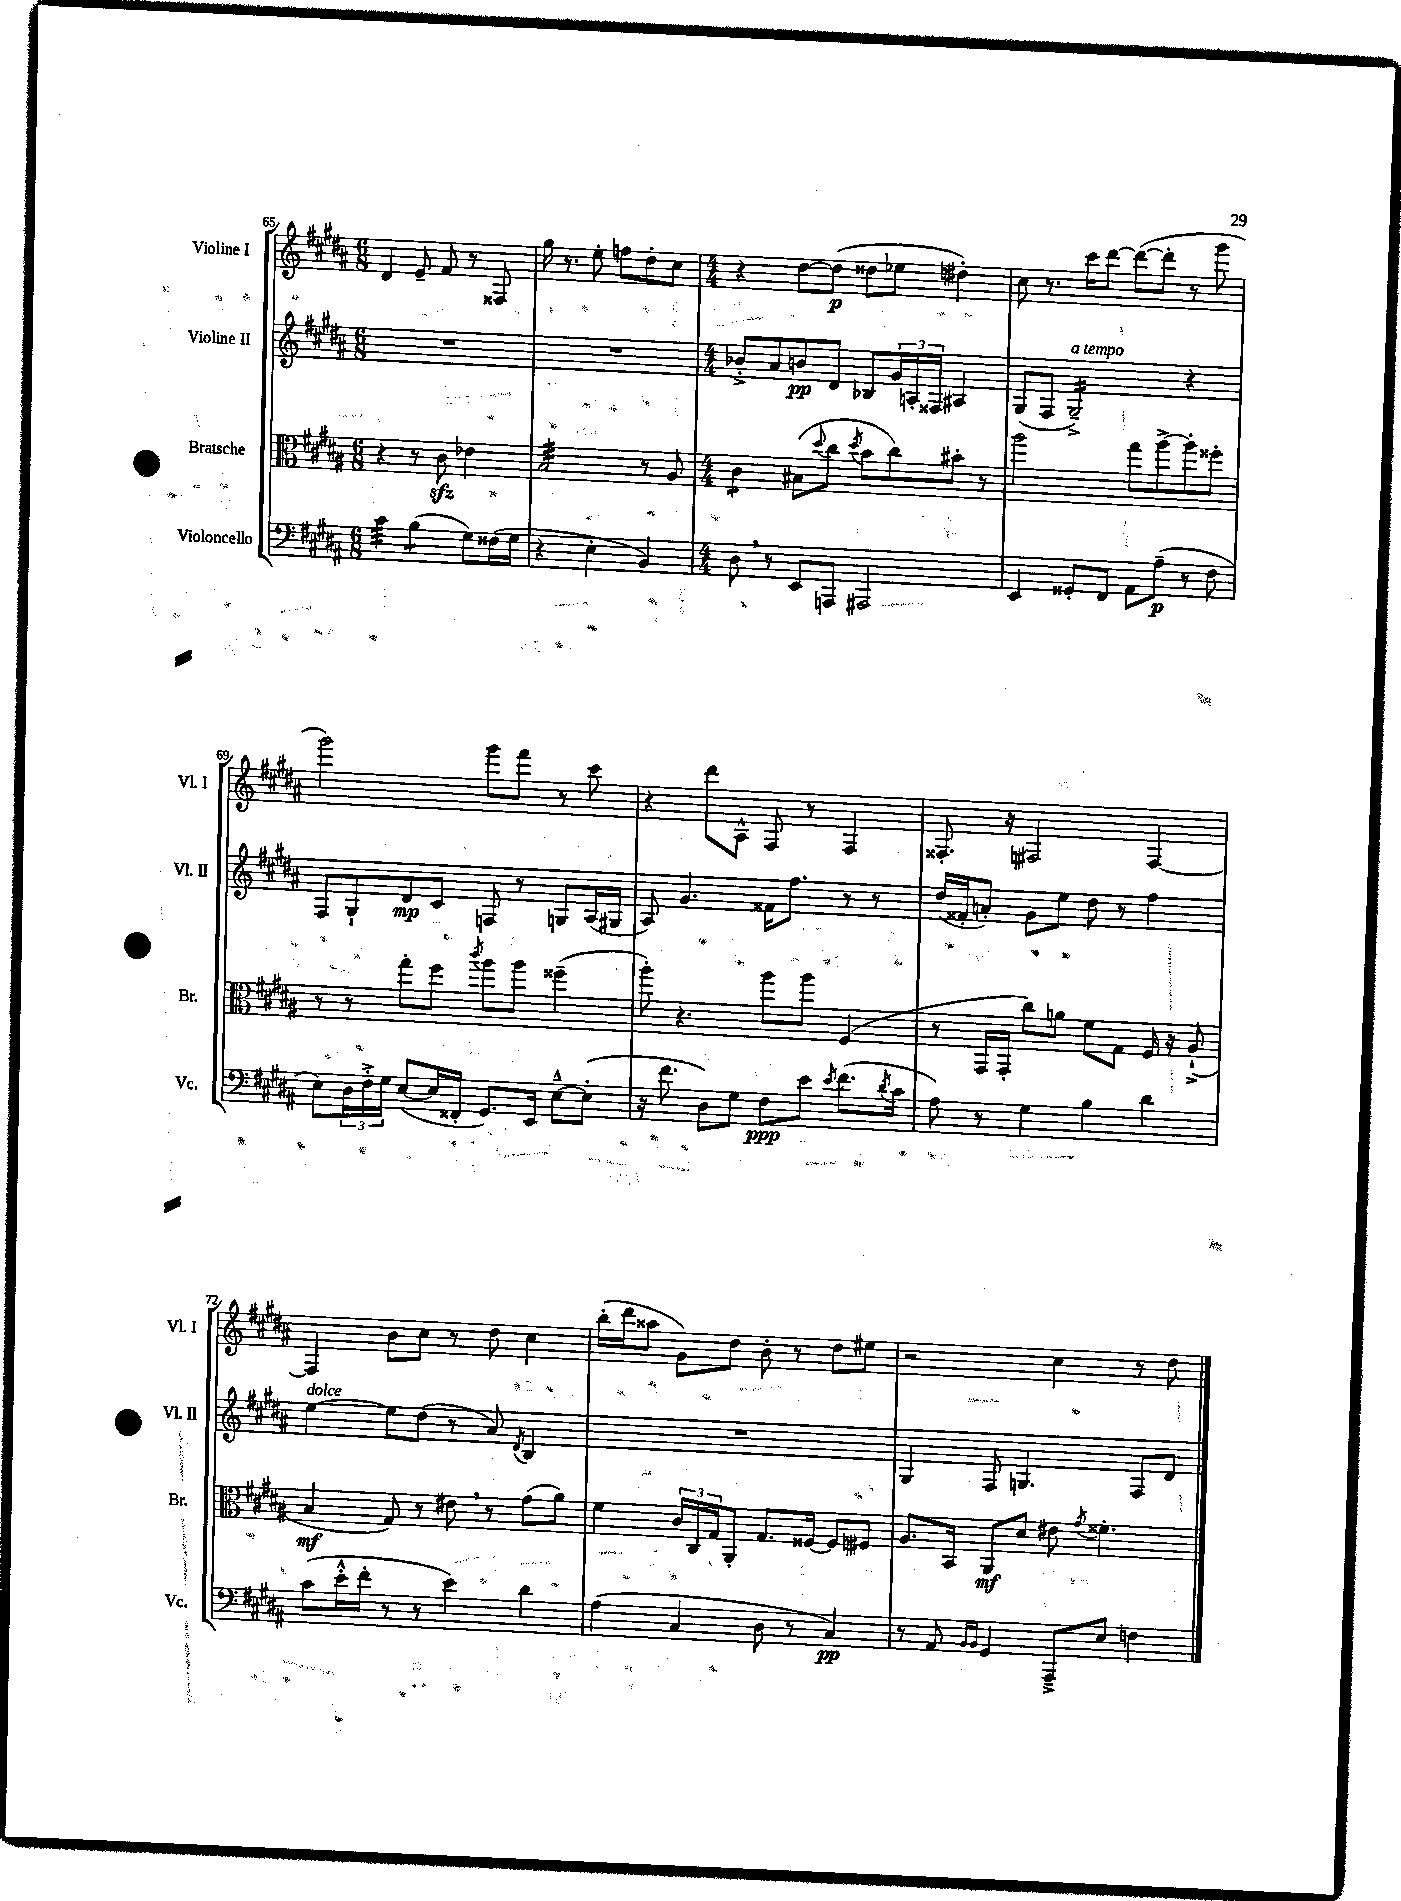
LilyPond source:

<<
\new StaffGroup <<
\new Staff = "s0" \with { instrumentName = "Violine I" shortInstrumentName = "Vl. I" } {
    \clef treble \key b \major \numericTimeSignature \time 6/8
    dis'4 e'8-- fis'8 r8 fisis8 |
    gis''16 r8. e''8-. f''8 dis''8-. cis''8 |
    \numericTimeSignature \time 4/4 r4 dis''8~ dis''8\p( disis''8 ees''8 dis''4-.) |
    cis''8 r8. cis'''16 dis'''8~ dis'''8~( dis'''8-. r8 gis'''8 |
    gis'''2) gis'''8 fis'''8 r8 cis'''8 |
    r4 dis'''8 ais8-^ fis8 r8 fis4 |
    fisis8.-. r16 fis2 fis4~ |
    fis4 b'8 cis''8 r8 dis''8 cis''4 |
    b''16-.( dis'''16 aisis''8 gis'8) dis''8 b'8-. r8 dis''8 eis''8 |
    r2 cis''4 r8 dis''8 \bar "|." |
}
\new Staff = "s1" \with { instrumentName = "Violine II" shortInstrumentName = "Vl. II" } {
    \clef treble \key b \major \numericTimeSignature \time 6/8
    R2. |
    R2. |
    \numericTimeSignature \time 4/4 bes'8-.-> ais'8 b'8\pp dis'8 bes8 \tuplet 3/2 { gis'16 a16-. fisis16 } ais4 |
    gis8( fis8 gis2:16--->^\markup { \italic "a tempo" }) r4 |
    fis8 gis8-! dis'8\mp cis'8 f8 r8 g8 ais16( gis16 |
    ais8) gis'4. fisis'16 fis''8. r8 r8 |
    dis''16( fisis'16-. a'8-.) gis'8 e''8 dis''8 r8 fis''4 |
    e''4~^\markup { \italic "dolce" } e''8 dis''8( r8 ais'8) \acciaccatura { dis'8 } b4 |
    R1 |
    gis4 fis8 g4. fis8 dis'8 \bar "|." |
}
\new Staff = "s2" \with { instrumentName = "Bratsche" shortInstrumentName = "Br." } {
    \clef alto \key b \major \numericTimeSignature \time 6/8
    r4 r8 cis'8\sfz ees'4 |
    b2:32 r8 ais8 |
    \numericTimeSignature \time 4/4 cis'4:8 bis8( \appoggiatura { dis''8 } cis''8 \acciaccatura { dis''8 } b'8 cis''8) bis'8-. r8 |
    ais''2 gis''8 ais''8~-> ais''8-. fisis''8-. |
    r8 r8 gis''8-. fis''8 \acciaccatura { cis'''8 } ais''8 ais''8 fisis''4--( |
    ais''8-.) r4. ais''8 ais''8 fis4( |
    r8 gis,16 gis,16-. cis''8) a'8 fis'8 gis8 fis16 r16 ais8-!->( |
    b4\mf gis8) r8 eis'8 \breathe r8 gis'8( ais'8) |
    fis'4 \tuplet 3/2 { cis'16 cis16 gis16 } ais,8-. gis8. fisis16~ fisis8 fis8 |
    ais8. b,16 ais,8\mf dis'8 eis'8 \acciaccatura { gis'8 } fisis'4.-. \bar "|." |
}
\new Staff = "s3" \with { instrumentName = "Violoncello" shortInstrumentName = "Vc." } {
    \clef bass \key b \major \numericTimeSignature \time 6/8
    cis'4:32 b4:8( gis8) fisis16( gis16 |
    r4 e4-. b,4) |
    \numericTimeSignature \time 4/4 dis8 \breathe r8 e,8 a,,8 ais,,2 |
    e,4 gisis,8-. fis,8 ais,8 ais8--\p( r8 fis8 |
    e8) \tuplet 3/2 { dis16 fis16-.-> gis16 } e8~( e16 fisis,16-. gis,8.) e,16 e8~---^ e8-.( |
    r16 fis'8. dis8) gis8 fis8\ppp e'8 \acciaccatura { e'8 } fis'8.( \acciaccatura { dis'8 } cis'16 |
    ais8) r8 gis4 b4 dis'4 |
    cis'8( e'16-.-^ fis'16-. r8 r8 e'4) dis'4 |
    ais4( cis4 dis8 r8 cis4\pp) |
    r8 ais,8 \grace { b,16 b,16 } gis,4 ais,,8---> e8 f4 \bar "|." |
}
>>
>>
\layout { \context { \Score currentBarNumber = #65 } }
